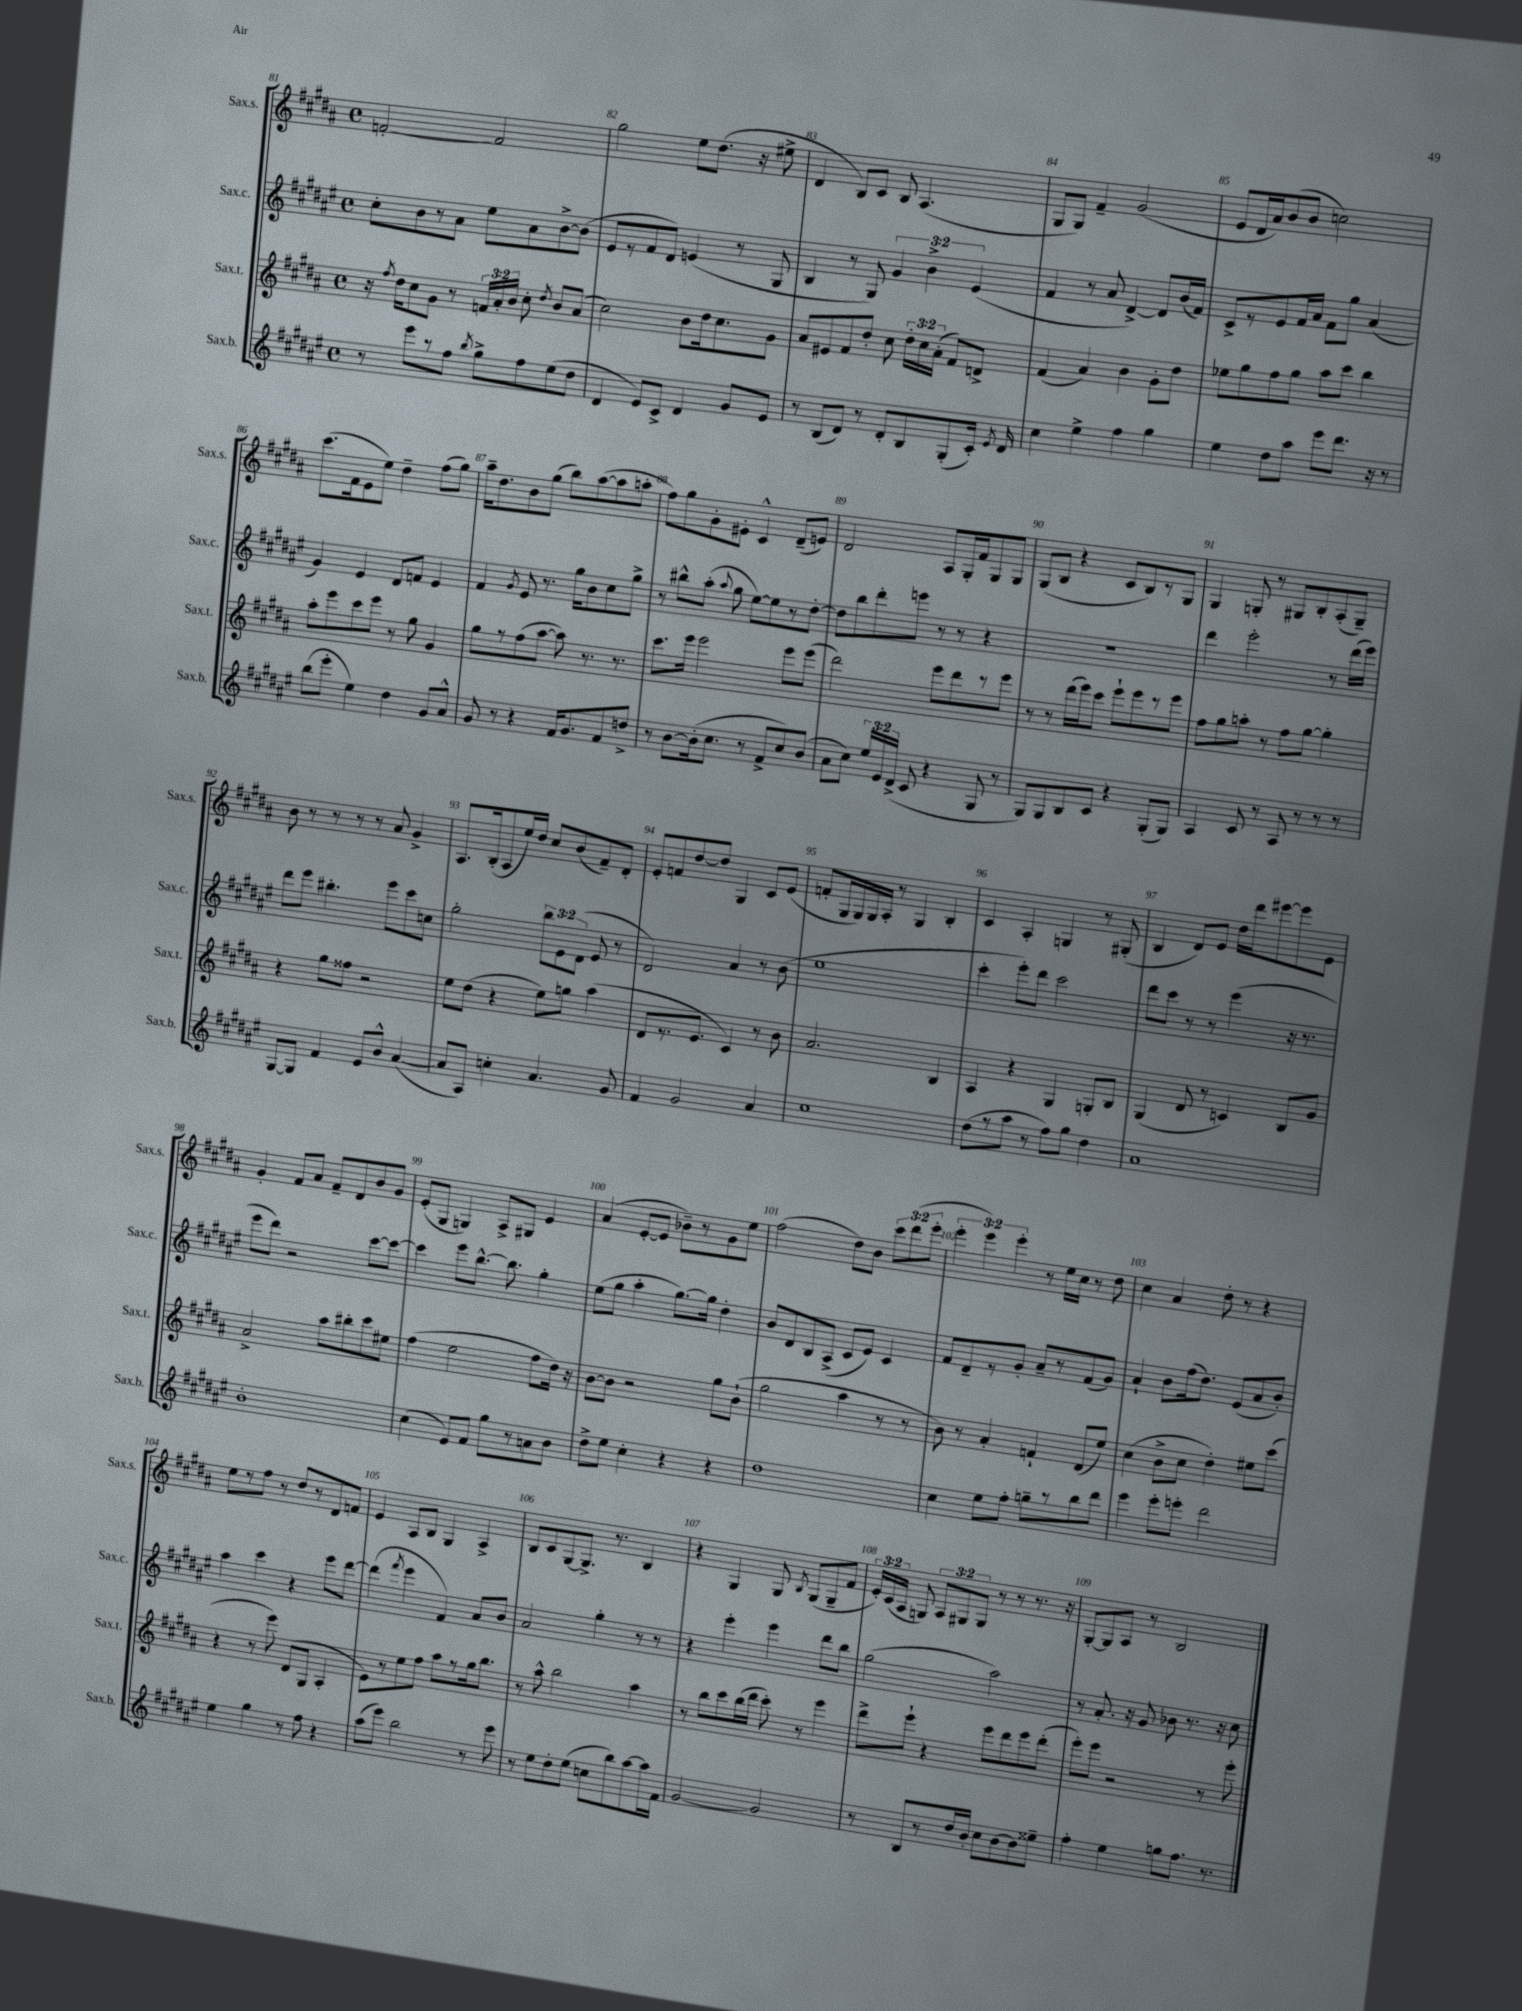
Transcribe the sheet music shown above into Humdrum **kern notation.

**kern	**kern	**kern	**kern
*part4	*part3	*part2	*part1
*staff4	*staff3	*staff2	*staff1
*I"Sax.b.	*I"Sax.t.	*I"Sax.c.	*I"Sax.s.
*I'Sax.b.	*I'Sax.t.	*I'Sax.c.	*I'Sax.s.
*clefG2	*clefG2	*clefG2	*clefG2
*k[f#c#g#d#a#e#]	*k[f#c#g#d#a#]	*k[f#c#g#d#a#e#]	*k[f#c#g#d#a#]
*M4/4	*M4/4	*M4/4	*M4/4
*met(c)	*met(c)	*met(c)	*met(c)
=81	=81	=81	=81
8r	16r	8cc#'\L	[2fn'/
.	8qff#/	.	.
.	16dd#\KL	.	.
8eee#\L	8cc#\	8b\	.
8r	8g#\J	8r	.
8ff#\J	8r	8a#\J	.
8qbb/	.	.	.
8gg#^\L	24fn/LL	8ee#\L	2f/]
.	24a#'/	.	.
.	24b/JJ	.	.
8ff#\	8cc#'\	8a#\	.
.	8qdd#/	.	.
(8ee#\	8b/L	[8b^\	.
8dd#\J	(8a#/J	(8b\J]	.
=82	=82	=82	=82
4d#/	2cc#\)	8e#/L	2gg#\
.	.	8r	.
8e#/L)	.	8f#/	.
8c#^/J	.	8d#/J)	.
4d#/	8b\L	(4en/	8ee\L
.	16dd#\k	.	(8.dd#\J
.	8.cc#\	.	.
8g#/L	.	8r	.
.	.	.	16r
8e#/J	8g#\J	8G#/	8ee#X^\
=83	=83	=83	=83
8r	8a#/L	4B/	4d#/
(8B/L	8e#X/	.	.
8d#/J)	8f#/	8r	8B/L)
8r	8dd#'/J	8G#/)	8c#/J
8d#'/L	8cc#\	6g#/	8B/
8B/	24dd#'\LL	.	(4.A#/
.	24cc#\	6b^\	.
.	(24a#'\JJ	.	.
(8G#'/	8f#/L)	.	.
.	.	(6e#/	.
16c#'/Jk)	8dn^/J	.	.
8qe#/	.	.	.
16d#/	.	.	.
=84	=84	=84	=84
4cc#\	(4f#/	4f#/	8G#/L
.	.	.	8G#/J)
4ee#^\	4a#/)	8r	4f#~/
.	.	8a#/	.
4ff#\	4b\	[4d#^/)	(2g#/
4gg#\	8g#'\L	8d#/L]	.
.	8dd#\J	(16b/L	.
.	.	16f#/JJ)	.
=85	=85	=85	=85
4ee#\	8ee-X\L	8c#^/L	8e/L
.	8gg#\	8r	16d#/L
.	.	.	16a#/J)
8dd#\L	8ff#\	8e#/	(8b/
8aa#\J	8gg#\J	16f#/L	8b/J
.	.	16a#/JJ	.
8eee#\L	8aa#\L	8f#\L	2ccn\)
8.ddd#\J	8ccc#\J	8gg#\J	.
.	4bb\	(4a#/	.
16r	.	.	.
8r	.	.	.
!!LO:LB:g=z
=86	=86	=86	=86
(8bb\L	8aa#'\L	4g#/)	(8.ccc#\L
8eee#'\J	8eee\	.	.
.	.	.	16f#\k
4ee#\)	8ccc#\	4e#/	8e\
.	8eee\J	.	8ee\J)
4dd#\	8r	8d#/L	4dd#~\
.	8gg#\	8fn/J	.
8g#/L	4g#/	4e#/	(8ff#\L
8a#^^/J	.	.	8gg#\J)
=87	=87	=87	=87
8g#/	8gg#\L	4f#/	16aa#~\KL
.	.	.	8.dd#\
8r	8r	.	.
.	.	8qg#/	.
4r	(8ff#\	8e#/	8b\
.	[8aa#\J	8.r	(8gg#\J
16f#/KL	8aa#\])	.	8bb\L)
8.g#/	.	16gg#\KL	.
.	8.r	8b\	([8aa#\
8f#/	.	8cc#\	8aa#\]
.	8.r	.	.
8ddn^/J	.	8gg#^\J	8aan'\J
=88	=88	=88	=88
8r	8.ccc#\L	8r	8ff#\L)
[8b\L	.	8bb#X^^\L	8gg#\
.	16eee\Jk	.	.
(16b'\k]	2eee\	(8aa#'\J	8g#'\
8.cc#\J	.	.	.
.	.	8qqaa#/	.
.	.	8gg#\	8e#X'\J
8r	.	[8ee#\L)	4c#^^/
8f#^/L	.	8ee#\]	.
8cc#/)	8eee\L	8r	(8d#~/L
(8b/J	(8eee\J	[8dd#'\J	8en/J)
=89	=89	=89	=89
8a#\L	2ddd#\)	8dd#\L]	2d#/
8cc#\J)	.	8bb\	.
24ee#/LL	.	8ddd#'\	.
24e#/	.	.	.
(24d#^/JJ	.	.	.
8c#/	.	8eeen\J	.
4r	8eee\L	8r	8A#/L
.	8ddd#\	8r	16G#'/L
.	.	.	16f#/J
8G#/	8r	4r	8G#/
8r	8eee\J	.	8G#/J
=90	=90	=90	=90
8G#/L)	8r	1r	(8G#/L
8G#/	8r	.	8B/J
8B/	(16ddd#\LL	.	4r
.	16eee\J)	.	.
8c#/J	8ccc#\J	.	.
4r	8eee`\L	.	8c#/L
.	8eee\	.	8B/)
(8G#'/L	8r	.	8r
8G#/J)	8eee\J	.	8G#/J
=91	=91	=91	=91
4A#/	8ff#\L	4ddd#\	4G#/
.	8gg#\	.	.
8c#/	8aan'\J	2eee#'\	8Gn'/
8r	8r	.	8r
8A#/	8ff#\L	.	8G#X/L
8r	[8gg#\J	.	8B'/
8r	4gg#'\]	8r	(8A#'/
8r	.	(16ddd#\LL	8G#~/J)
.	.	16eee#\JJ)	.
!!LO:LB:g=z
=92	=92	=92	=92
[8G#/L	4r	8ddd#\L	8b\
8G#/J]	.	8eee#\J	8r
4f#/	8gg#\L	4.bb#X'\	8r
.	8ff##X\J	.	8r
8e#/L	2r	.	8r
8b^^/J	.	8eee#\L	8a#/
([4a#/	.	8ccc#\	4g#^/
.	.	8ccn\J	.
=93	=93	=93	=93
8a#/L]	8ee\L	2gg#'\	8.A#/L
8A#/J)	(8dd#\J	.	.
.	.	.	(16B'/k
4ccn'\	4r	.	8A#/
.	.	.	16ee/L)
.	.	.	16dd#/JJ
4.a#/	8ee\L)	12bb\L	8cc#/L
.	.	12e#\	.
.	8ggn\J	.	(8b/
.	.	(12d#\J	.
.	(4aa#\	8e#/	8f#~/)
8g#/	.	8r	8d#'/J
=94	=94	=94	=94
4f#/	8d#/L	2d#/)	8e'/L
.	8.r	.	8fn/
2g#/	.	.	[8dd#/
.	8.e/J	.	.
.	.	.	8dd#/J]
.	4c#/)	4a#/	4G#/
4a#/	8r	8r	8c#/L
.	8b\	(8b\	(8e/J
=95	=95	=95	=95
1cc#	2.a#/	1ee#	8fn'/L
.	.	.	16G#/L
.	.	.	16G#/)
.	.	.	16G#/
.	.	.	16A#'/JJ
.	.	.	8r
.	.	.	4G#/
.	4B/	.	4B'/
=96	=96	=96	=96
(8dd#\L	4A#/	4ccc#'\	4c#/
8r	.	.	.
8aa#\J	4r	8eee#'\L)	4A#'/
8r	.	8ddd#\J	.
8ff#\L)	4G#/	2ccc#\	4Gn/
8gg#\J	.	.	.
4dd#\	8Gn'/L	.	8r
.	8B/J	.	(8G#X'/
=97	=97	=97	=97
1a#	(4G#/	8ddd#\L	4B/
.	.	8ccc#\J	.
.	8d#/	8r	8d#/L)
.	8r	8r	8e/J
.	4cn/)	(4eee#\	16dd#\LL
.	.	.	16ddd#\J
.	.	.	[8eee#X\
.	8B/L	16r	8eee#\]
.	.	8.r	.
.	8g#/J	.	8e\J
!!LO:LB:g=z
=98	=98	=98	=98
1b'	2a#^/	8eee#\L	4g#'/
.	.	8ddd#\J)	.
.	.	2r	8f#/L
.	.	.	8a#/J
.	8aa#\L	.	8f#~/L
.	8bb#X'\	.	8d#/
.	8ccc#\	[8ccc#\L	8b/
.	8ee#X\J	8ccc#\J_	8g#/J
=99	=99	=99	=99
(4cc#\	(4ff#\	4ccc#\]	(8e'/L
.	.	.	8G#/J
8e#/L)	2ee\	8eee#\L	4Gn/)
8f#/J	.	[8.bb^^\J	.
8gg#\L	.	.	8A#^/L
.	.	8.bb\]	.
8r	.	.	8G#X/J
8an\	8ff#\L	4gg#'\	4e/
8b\J	16dd#\Jk)	.	.
.	16r	.	.
=100	=100	=100	=100
8dd#^\L	[8b\L	(8ee#\L	(4a#/
8ee#\J	8b\J]	8gg#\J	.
4cc#'\	2r	4aa#'\	[8e'/L
.	.	.	8e/J]
4r	.	[8.gg#\L)	8b-X~\L)
.	.	.	8r
.	.	16gg#\Jk]	.
4r	8gg#\L	4dd#'\	8g#\
.	(8b`\J	.	8ee\J
=101	=101	=101	=101
1dd#	2gg#\	8b/L	(2ff#\
.	.	8d#/	.
.	.	8B/	.
.	.	(8A#^/J	.
.	4aa#\	8c#/L	8dd#\L)
.	.	8e#/J)	8b\J
.	8r	4c#/	12ccc#\L
.	.	.	(12ddd#\
.	8r	.	.
.	.	.	12eee'\J
=102	=102	=102	=102
4cc#\	8b\)	8f#/L	6eee'\
.	8r	8d#~/	.
.	.	.	6eee\)
8ee#\L	4a#'/	8r	.
.	.	.	6eee'\
8ff#'\J	.	8g#'/J	.
8ggn~\L	4fn`/	8a#~/L	8r
8r	.	8r	16ee\LL
.	.	.	16cc#\JJ
8bb\	(8d#/L	(8f#/	8r
8ddd#\J	8ee/J)	8g#/J)	8dd#\
=103	=103	=103	=103
4eee#\	(4cc#\	4a#`/	4cc#\
8eee#'\L	8b^\L	8b\L	4a#/
8eeen'\J	8cc#\J	(16ff#\k	.
.	.	8.dd#\J)	.
2ddd#\	4dd#'\)	.	8dd#'\
.	.	(8e#/L	8r
.	8ee#X\L	8a#/	4r
.	(8ccc#\J	8b'/J)	.
!!LO:LB:g=z
=104	=104	=104	=104
4ee#\	4r	4aa#\	8ee\L
.	.	.	8r
4gg#\	8r	4ccc#\	8ff#\J
.	8eee\)	.	8r
8r	(8d#/L	4r	8dd#/L
8ff#\	8G#/J	.	8r
4r	4A#'/	8eee#\L	8d#/
.	.	[8ddd#\J	8fn/J
=105	=105	=105	=105
(8aa#\L	8e\L)	(4ddd#\]	4e/
8eee#\J)	8r	.	.
.	.	8qfff#/	.
2bb\	8ee\	4eee#\	8A#/L
.	8ff#\J	.	8B/J
.	8aa#\L	4f#/)	4G#/
.	8r	.	.
8r	16gg#\k	8a#/L	4A#^/
.	8.bb\J	.	.
8eee#\	.	8b/J	.
=106	=106	=106	=106
8r	8r	2a#/	8B/L
8ee#\L	8aa#^^\	.	8c#/
8dd#'\	2bb\	.	[8G#/
(8ee#\J	.	.	8.G#^/J]
8ccn\L	.	4gg#'\	.
.	.	.	8.r
8bb\)	.	.	.
[8aa#\	4aa#\	8r	4B/
16aa#\L]	.	8r	.
16f#\JJ	.	.	.
=107	=107	=107	=107
[2g#/	8r	4r	4r
.	8bb\L	.	.
.	8ccc#\	4eee#'\	4G#/
.	(16bb\L	.	.
.	16ddd#\JJ	.	.
2g#/]	8ccc#'\)	4eee#\	8G#/
.	.	.	8qB/
.	8r	.	(8G#/L
.	4eee\	8ddd#\L	8G#~/
.	.	8bb\J	8f#/J
=108	=108	=108	=108
8r	8ddd#^\L	(2gg#\	24e'/LL)
.	.	.	(24c#/
.	.	.	24A#/JJ
8B/L	8eee`\J	.	8Gn/)
8r	4r	.	12A#/L
.	.	.	12G#X/
16dd#/L	.	.	.
.	.	.	12G#/J
16b'/JJ	.	.	.
8cc#\L	8eee\L	2aa#\)	8r
[8b\	8ddd#\	.	8r
8b\]	8eee\	.	8.r
8ee##X~\J	(8ddd#'\J	.	.
.	.	.	16r
=109	=109	=109	=109
4ff#'\	8eee'\L)	8r	[8G#'/L
.	8eee\J	8.a#'/	8G#/]
4ee#\	2r	.	8A#/J
.	.	16r	.
.	.	8g#/	8r
8ggn\L	.	8b-X\	2B/
8.ff#\J	.	8.r	.
.	8r	.	.
8.r	.	16r	.
.	8eee'\	8cc#\	.
==	==	==	==
*-	*-	*-	*-
